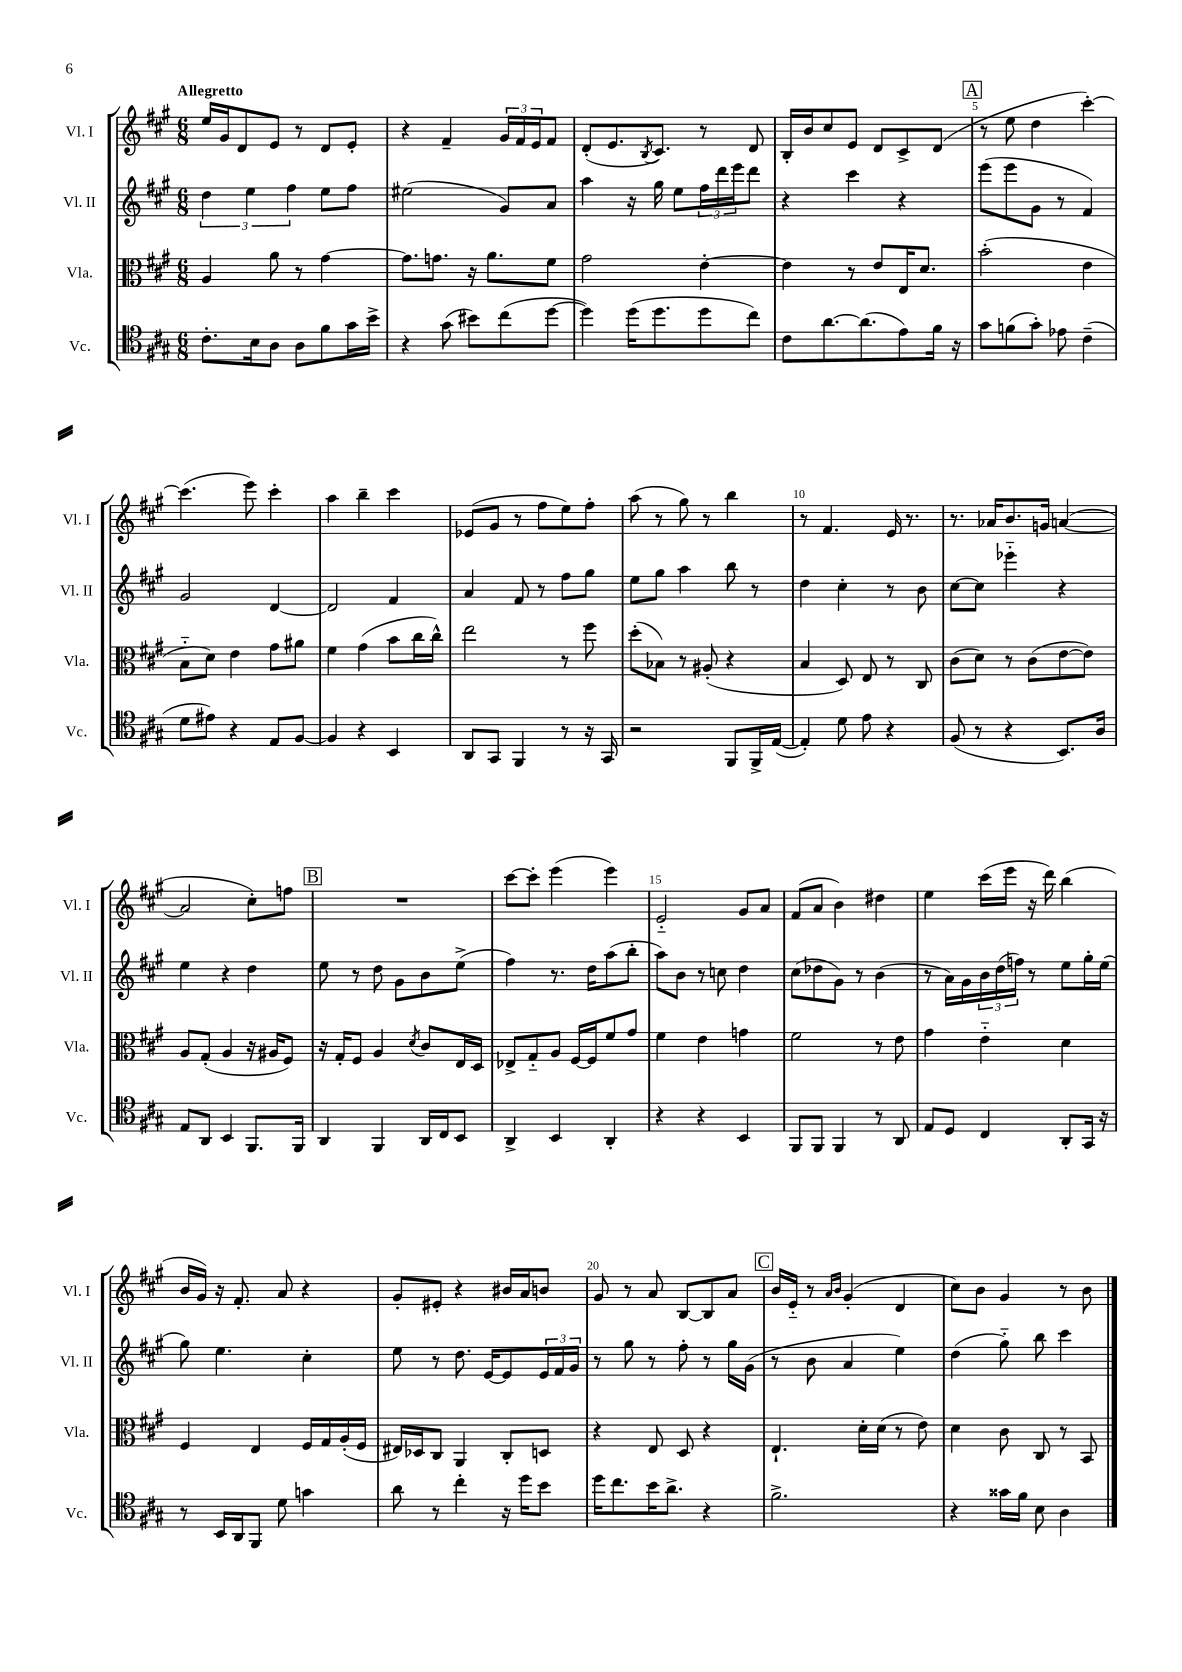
<<
\new StaffGroup <<
\new Staff = "s0" \with { instrumentName = "Vl. I" shortInstrumentName = "Vl. I" } {
    \clef treble \key a \major \numericTimeSignature \time 6/8 \tempo "Allegretto"
    e''16 gis'16 d'8 e'8 r8 d'8 e'8-. |
    r4 fis'4-- \tuplet 3/2 { gis'16 fis'16 e'16 } fis'8 |
    d'8-.( e'8. \acciaccatura { b8 } cis'8.) r8 d'8 |
    b16-. b'16 cis''8 e'8 d'8 cis'8-> d'8( |
    \mark \markup { \box "A" } r8 e''8 d''4 cis'''4~-.) |
    cis'''4.( e'''8) cis'''4-. |
    a''4 b''4-- cis'''4 |
    ees'8( gis'8 r8 fis''8 e''8) fis''8-. |
    a''8( r8 gis''8) r8 b''4 |
    r8 fis'4. e'16 r8. |
    r8. aes'16 b'8. g'16 a'4~( |
    a'2 cis''8-.) f''8 |
    \mark \markup { \box "B" } R2. |
    cis'''8~ cis'''8-. e'''4( e'''4) |
    e'2-_ gis'8 a'8 |
    fis'8( a'8 b'4) dis''4 |
    e''4 cis'''16( e'''16 r16 d'''16) b''4( |
    b'16 gis'16) r16 fis'8.-. a'8 r4 |
    gis'8-. eis'8-. r4 bis'16 a'16 b'8 |
    gis'8 r8 a'8 b8~ b8 a'8 |
    \mark \markup { \box "C" } b'16 e'16-_ r8 \grace { a'16 b'16 } gis'4-.( d'4 |
    cis''8) b'8 gis'4 r8 b'8 \bar "|." |
}
\new Staff = "s1" \with { instrumentName = "Vl. II" shortInstrumentName = "Vl. II" } {
    \clef treble \key a \major \numericTimeSignature \time 6/8
    \tuplet 3/2 { d''4 e''4 fis''4 } e''8 fis''8 |
    eis''2( gis'8) a'8 |
    a''4 r16 gis''16 e''8 \tuplet 3/2 { fis''16 d'''16 e'''16 } d'''8 |
    r4 cis'''4 r4 |
    \mark \markup { \box "A" } e'''8( e'''8 gis'8 r8 fis'4) |
    gis'2 d'4~ |
    d'2 fis'4 |
    a'4 fis'8 r8 fis''8 gis''8 |
    e''8 gis''8 a''4 b''8 r8 |
    d''4 cis''4-. r8 b'8 |
    cis''8~ cis''8 ees'''4-_ r4 |
    e''4 r4 d''4 |
    \mark \markup { \box "B" } e''8 r8 d''8 gis'8 b'8 e''8->( |
    fis''4) r8. d''16 a''8( b''8-. |
    a''8) b'8 r8 c''8 d''4 |
    cis''8( des''8 gis'8) r8 b'4( |
    r8 a'16) gis'16 \tuplet 3/2 { b'16 d''16( f''16) } r8 e''8 gis''16-. e''16( |
    gis''8) e''4. cis''4-. |
    e''8 r8 d''8. e'16~ e'8 \tuplet 3/2 { e'16 fis'16 gis'16 } |
    r8 gis''8 r8 fis''8-. r8 gis''16 gis'16( |
    \mark \markup { \box "C" } r8 b'8 a'4 e''4) |
    d''4( gis''8-_) b''8 cis'''4 \bar "|." |
}
\new Staff = "s2" \with { instrumentName = "Vla." shortInstrumentName = "Vla." } {
    \clef alto \key a \major \numericTimeSignature \time 6/8
    a4 a'8 r8 gis'4~ |
    gis'8. g'8. r16 a'8. fis'8 |
    gis'2 e'4~-. |
    e'4 r8 e'8 e16 d'8. |
    \mark \markup { \box "A" } b'2-.( e'4 |
    b8-_ d'8) e'4 gis'8 ais'8 |
    fis'4 gis'4( b'8 cis''16 cis''16-^) |
    e''2 r8 fis''8 |
    d''8-.( bes8) r8 ais8-.( r4 |
    b4 d8) e8 r8 cis8 |
    cis'8( d'8) r8 cis'8( e'8~ e'8) |
    a8 gis8-.( a4 r16 ais16 fis8) |
    \mark \markup { \box "B" } r16 gis16-. fis8 a4 \acciaccatura { d'8 } cis'8 e16 d16 |
    ees8-> gis8-_ a8 fis16~ fis16 fis'8 gis'8 |
    fis'4 e'4 g'4 |
    fis'2 r8 e'8 |
    gis'4 e'4-_ d'4 |
    fis4 e4 fis16 gis16 a16-.( fis16 |
    eis16) des16 cis8 a,4 cis8-. d8 |
    r4 e8 d8 r4 |
    \mark \markup { \box "C" } e4.-! d'16-. d'16( r8 e'8) |
    d'4 cis'8 cis8 r8 b,8 \bar "|." |
}
\new Staff = "s3" \with { instrumentName = "Vc." shortInstrumentName = "Vc." } {
    \clef tenor \key a \major \numericTimeSignature \time 6/8
    cis'8.-. b16 a8 a8 fis'8 gis'16 b'16-> |
    r4 gis'8( bis'8) cis''8( d''8~ |
    d''4) d''16( d''8. d''8 cis''8) |
    cis'8 a'8.~ a'8.( e'8) fis'16 r16 |
    \mark \markup { \box "A" } gis'8 f'8( gis'8-.) ees'8 cis'4--( |
    d'8 eis'8) r4 e8 fis8~ |
    fis4 r4 b,4 |
    a,8 gis,8 fis,4 r8 r16 gis,16 |
    r2 fis,8 fis,16-> e16~( |
    e4-.) d'8 e'8 r4 |
    fis8( r8 r4 b,8.) a16 |
    e8 a,8 b,4 fis,8. fis,16 |
    \mark \markup { \box "B" } a,4 fis,4 a,16 cis16 b,8 |
    a,4-> b,4 a,4-. |
    r4 r4 b,4 |
    fis,8 fis,8 fis,4 r8 a,8 |
    e8 d8 cis4 a,8-. gis,16 r16 |
    r8 b,16 a,16 fis,8 d'8 g'4 |
    a'8 r8 cis''4-. r16 d''16 b'8 |
    d''16 cis''8. b'16 a'8.-> r4 |
    \mark \markup { \box "C" } fis'2.-> |
    r4 gisis'16 fis'16 b8 a4 \bar "|." |
}
>>
>>
\layout { \context { \Score \override BarNumber.break-visibility = ##(#f #t #t) barNumberVisibility = #(every-nth-bar-number-visible 5) } }
